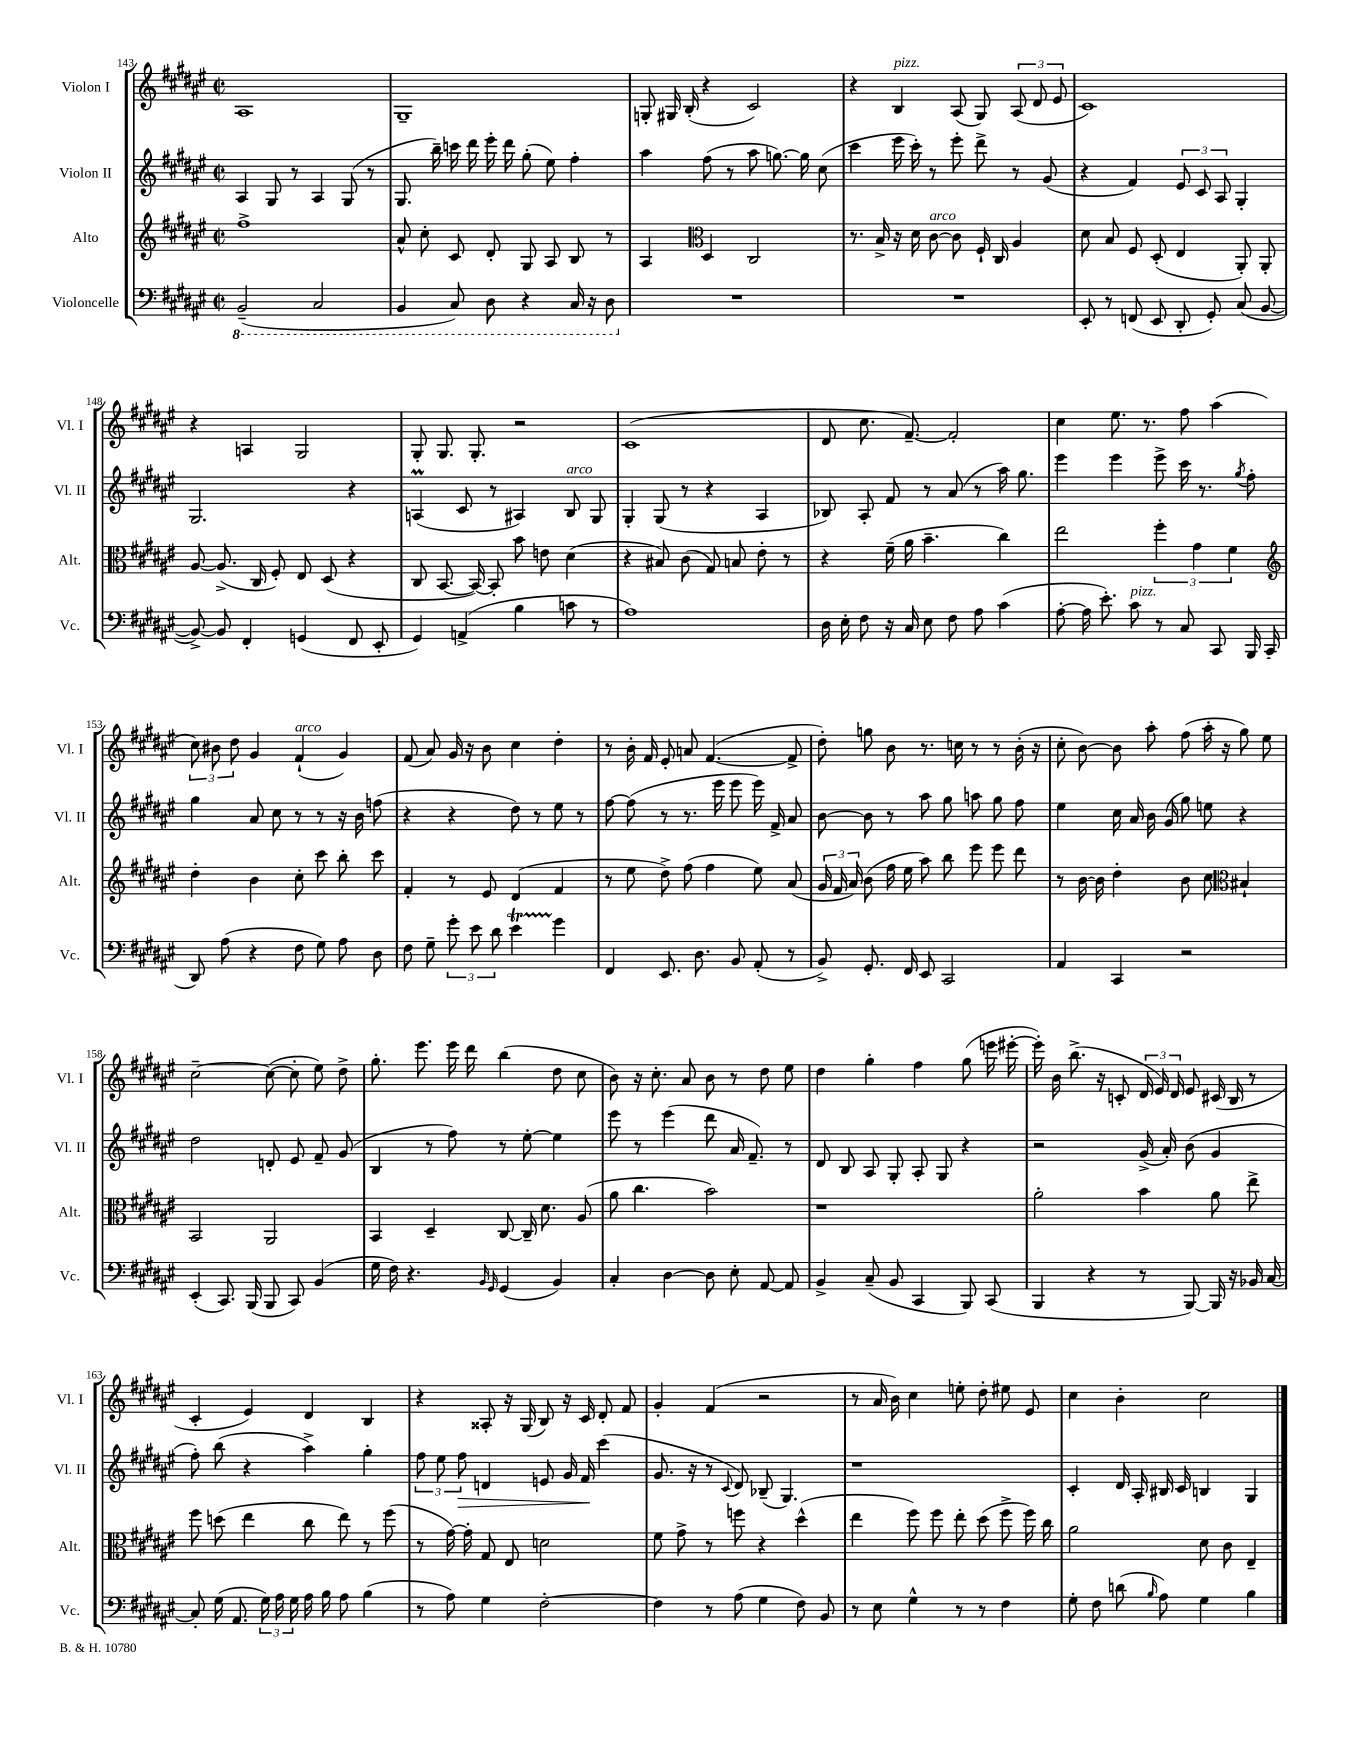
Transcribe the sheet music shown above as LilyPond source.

<<
\new StaffGroup <<
\new Staff = "s0" \with { instrumentName = "Violon I" shortInstrumentName = "Vl. I" } {
    \clef treble \key fis \major \defaultTimeSignature \time 2/2
    \autoBeamOff ais1 |
    gis1-- |
    g8-. gis16 b16-.( r4 cis'2) |
    r4 b4^\markup { \italic "pizz." } ais8( gis8) \tuplet 3/2 { ais8( dis'8 eis'8 } |
    cis'1) |
    r4 a4 gis2 |
    gis8-. gis8. gis8.-. r2 |
    cis'1( |
    dis'8 cis''8. fis'8.~--) fis'2-. |
    cis''4 eis''8. r8. fis''8 ais''4( |
    \tuplet 3/2 { cis''8) bis'8 dis''8 } gis'4 fis'4-!^\markup { \italic "arco" }( gis'4) |
    fis'8( ais'8) gis'16 r16 b'8 cis''4 dis''4-. |
    r8 b'16-. fis'16 eis'8-. a'8 fis'4.~( fis'8-> |
    dis''8-.) g''8 b'8 r8. c''16 r8 r8 b'16-.( r16 |
    cis''8-. b'8~) b'8 ais''8-. fis''8( ais''16-. r16 gis''8) eis''8 |
    cis''2~-- cis''8~( cis''8-. eis''8) dis''8-> |
    gis''8.-. eis'''8. eis'''16 dis'''16 b''4( dis''8 cis''8 |
    b'8) r16 cis''8.-. ais'8 b'8 r8 dis''8 eis''8 |
    dis''4 gis''4-. fis''4 gis''8( e'''16 eis'''16~-. |
    eis'''16-.) b'16 b''8.->( r16 c'8-. \tuplet 3/2 { dis'16 eis'16) dis'16 } eis'8 cis'16( b16 r8 |
    cis'4-. eis'4) dis'4 b4 |
    r4 aisis8-. r16 gis16( b8) r16 cis'16 dis'8-. fis'8 |
    gis'4-. fis'4( r2 |
    r8 ais'16 b'16) cis''4 e''8-. dis''8-. eis''8 eis'8 |
    cis''4 b'4-. cis''2 \bar "|." |
}
\new Staff = "s1" \with { instrumentName = "Violon II" shortInstrumentName = "Vl. II" } {
    \clef treble \key fis \major \defaultTimeSignature \time 2/2
    \autoBeamOff ais4 gis8 r8 ais4 gis8( r8 |
    gis8. b''16--) c'''16 dis'''16 eis'''16-. dis'''16 gis''8-.( eis''8) fis''4-. |
    ais''4 fis''8( r8 ais''8 g''8.~) g''16 cis''8( |
    cis'''4 eis'''16 cis'''16-.) r8 eis'''8-. dis'''8-> r8 gis'8( |
    r4 fis'4) \tuplet 3/2 { eis'8 cis'8 ais8 } gis4-. |
    gis2. r4 |
    a4\prall( cis'8 r8 ais4) b8^\markup { \italic "arco" } gis8 |
    gis4-. gis8( r8 r4 ais4 |
    bes8) ais8-. fis'8 r8 ais'8( r8 ais''16) gis''8. |
    eis'''4 eis'''4 eis'''8-> cis'''16 r8. \acciaccatura { gis''8 } fis''8-. |
    gis''4 ais'8 cis''8 r8 r8 r16 b'16 f''8( |
    r4 r4 dis''8) r8 eis''8 r8 |
    fis''8~ fis''8( r8 r8. eis'''16 eis'''8 eis'''16) fis'16-> ais'8 |
    b'8~ b'8 r8 ais''8 gis''8 a''8 gis''8 fis''8 |
    eis''4 cis''16 ais'16 b'16 gis'16( gis''8) e''8 r4 |
    dis''2 d'8-. eis'8 fis'8-- gis'8( |
    b4 r8 fis''8) r8 eis''8~-. eis''4 |
    eis'''8 r8 eis'''4( dis'''8 ais'16 fis'8.--) r8 |
    dis'8 b8 ais8 gis8-. ais8-. gis8 r4 |
    r2 gis'16->( ais'16-.) b'8( gis'4 |
    fis''8-.) b''8( r4 ais''4->) gis''4-. |
    \tuplet 3/2 { fis''8 eis''8 fis''8\> } d'4 e'8 gis'16 fis'16\! cis'''4( |
    gis'8. r16 r8 \appoggiatura { cis'8 } dis'8) bes8--( gis4.) |
    r1 |
    cis'4-. dis'16 ais16-. bis16 cis'16 b4 gis4 \bar "|." |
}
\new Staff = "s2" \with { instrumentName = "Alto" shortInstrumentName = "Alt." } {
    \clef treble \key fis \major \defaultTimeSignature \time 2/2
    \autoBeamOff fis''1-> |
    ais'8-^ cis''8-. cis'8 dis'8-. gis8 ais8 b8 r8 |
    ais4 \clef alto dis4 cis2 |
    r8. b16-> r16 dis'16 cis'8~^\markup { \italic "arco" } cis'8 fis16-! cis16 ais4 |
    dis'8 b8 fis8 dis8-.( eis4 ais,8-.) ais,8-. |
    ais8~ ais8.->( cis16 fis8-.) eis8 dis8( r4 |
    cis8 b,8.~ b,16~) b,8-. b'8 e'8 dis'4( |
    r4 bis8) cis'8( gis8) b8 eis'8-. r8 |
    r4 fis'16--( ais'16 b'4.-- cis''4) |
    eis''2 \tuplet 3/2 { fis''4-. gis'4 fis'4 } |
    \clef treble dis''4-. b'4 cis''8-. cis'''8 b''8-. cis'''8 |
    fis'4-. r8 eis'8 dis'4( fis'4 |
    r8 eis''8 dis''8->) fis''8( fis''4 eis''8) ais'8( |
    \tuplet 3/2 { gis'16 fis'16 ais'16) } b'8( fis''16 eis''16 ais''8) b''8 eis'''8 eis'''8 dis'''8 |
    r8 b'16~ b'16 dis''4-. b'8 cis''8 \clef alto bis4-! |
    b,2 ais,2 |
    b,4 dis4-- cis8~ cis16-- dis'8. ais8( |
    ais'8 cis''4. b'2) |
    r1 |
    ais'2-. b'4 ais'8 eis''8-> |
    fis''8 d''8( eis''4 cis''8 eis''8) r8 fis''8( |
    r8 gis'16~) gis'16-. gis8 eis8 d'2 |
    fis'8 gis'8-> r8 f''8 r4 dis''4-^( |
    eis''4 fis''8) fis''8 eis''8-. dis''8( fis''8-> fis''16) cis''16 |
    ais'2 dis'8 cis'8 eis4-- \bar "|." |
}
\new Staff = "s3" \with { instrumentName = "Violoncelle" shortInstrumentName = "Vc." } {
    \clef bass \key fis \major \defaultTimeSignature \time 2/2
    \autoBeamOff \ottava #-1 b,,2--( cis,2 |
    b,,4 cis,8) dis,8 r4 cis,16 r16 dis,8 \ottava #0 |
    R1 |
    R1 |
    eis,8-. r8 f,8( eis,8 dis,8-. gis,8-.) cis8( b,8~ |
    b,8~->) b,8 fis,4-. g,4( fis,8 eis,8-. |
    gis,4) a,4->( b4 c'8 r8 |
    ais1) |
    dis16 eis16-. fis8 r16 cis16 eis8 fis8 ais8 cis'4( |
    ais8~-. ais16 eis'8.-.) cis'8^\markup { \italic "pizz." } r8 cis8 cis,8 b,,16 cis,16( |
    dis,8) ais8( r4 fis8 gis8) ais8 dis8 |
    fis8 gis8-- \tuplet 3/2 { gis'8-. eis'8 dis'8 } eis'4\startTrillSpan gis'4\stopTrillSpan |
    fis,4 eis,8. dis8. b,8 ais,8-.( r8 |
    b,8->) gis,8.-. fis,16 eis,8 cis,2 |
    ais,4 cis,4 r2 |
    eis,4-.( cis,8.) b,,16( b,,8 cis,8) b,4( |
    gis16 fis16) r4. \grace { b,16 gis,16 } gis,4( b,4) |
    cis4-. dis4~ dis8 eis8-. ais,8~ ais,8 |
    b,4-> cis8--( b,8 cis,4 b,,8) cis,8( |
    b,,4 r4 r8 b,,8~) b,,16 r16 bes,16 cis16~ |
    cis8-. gis16( ais,8. \tuplet 3/2 { gis16) ais16 gis16 } ais16 b16 ais8 b4( |
    r8 ais8) gis4 fis2~-. |
    fis4 r8 ais8( gis4 fis8) b,8 |
    r8 eis8 gis4-^ r8 r8 fis4 |
    gis8-. fis8 d'8( \grace { b16 } ais8) gis4 b4 \bar "|." |
}
>>
>>
\layout { \context { \Score currentBarNumber = #143 } }
